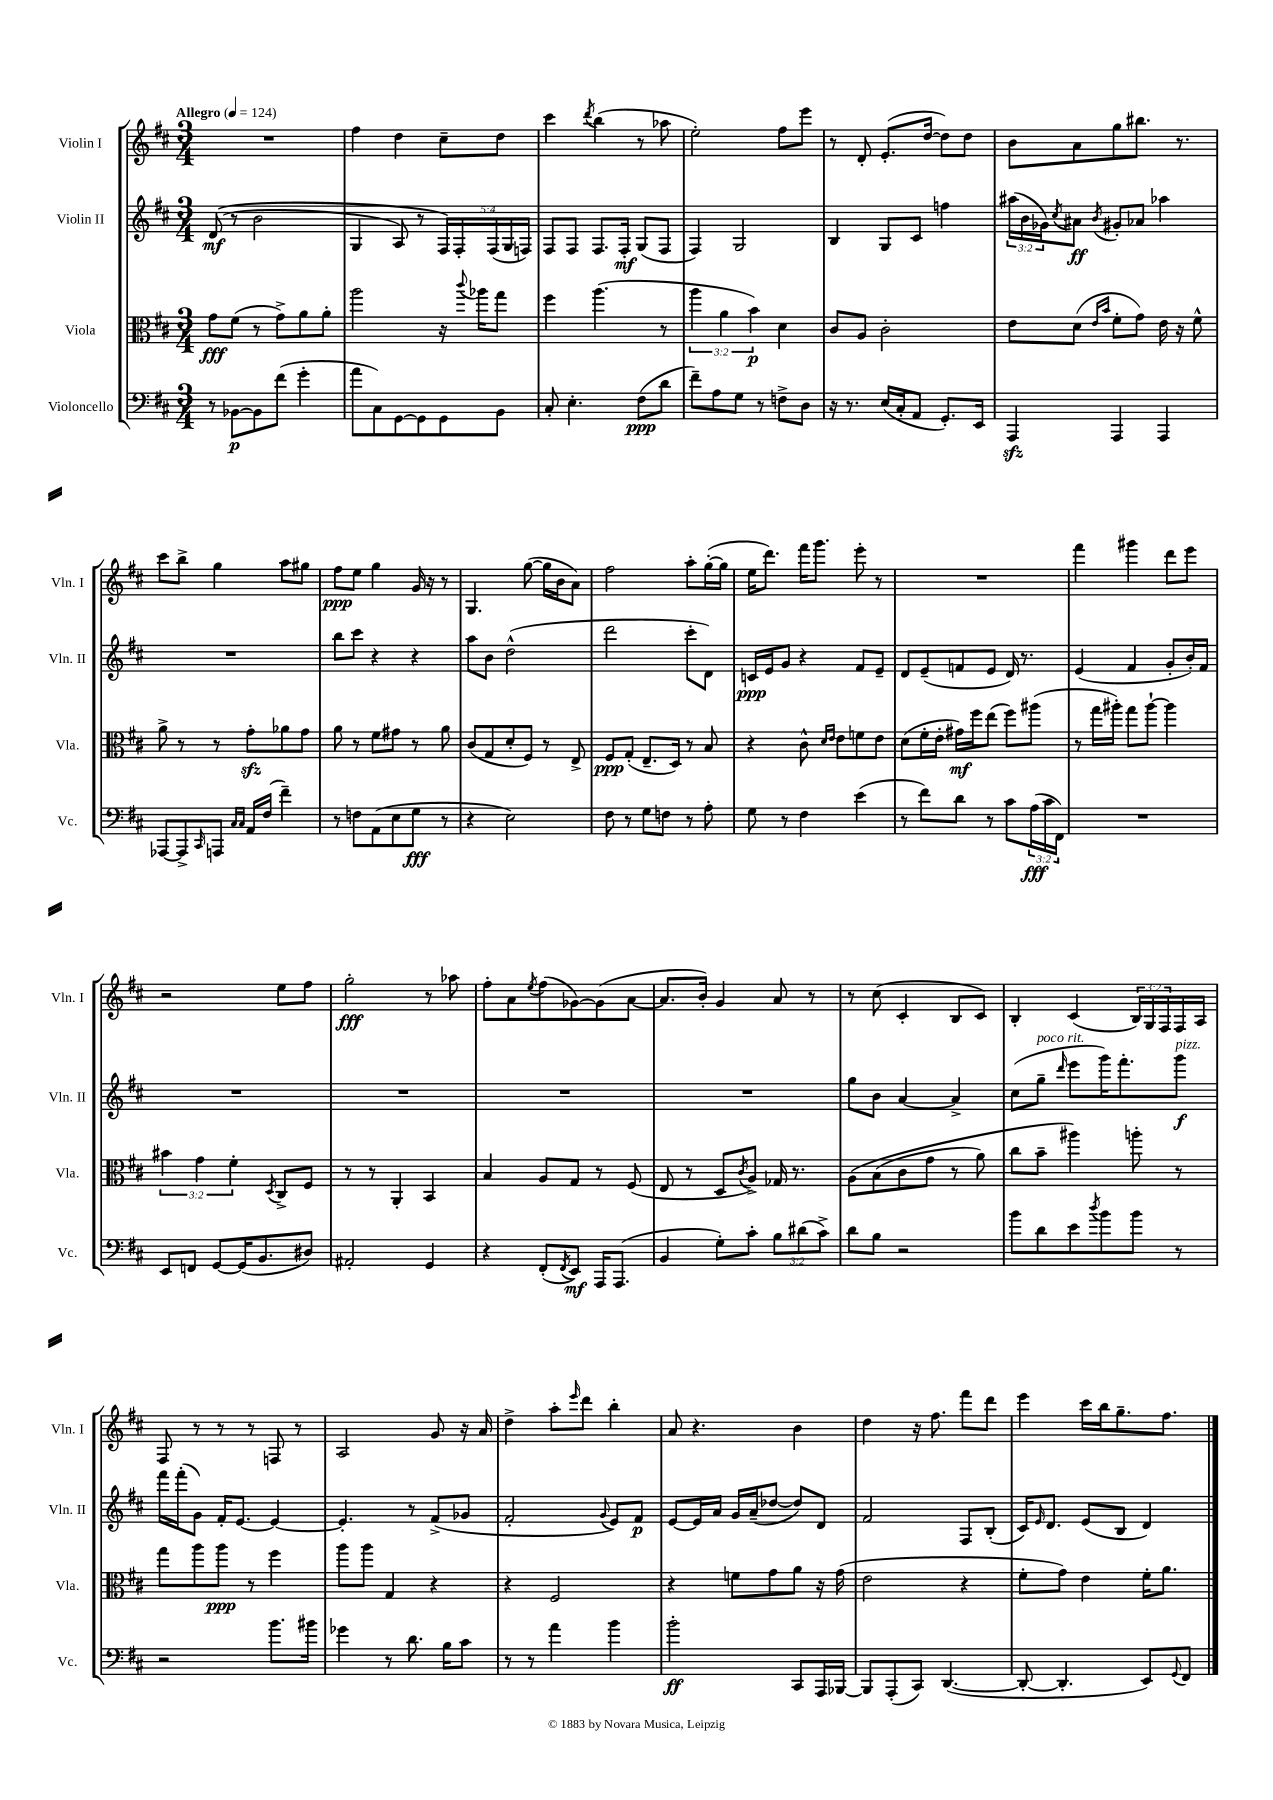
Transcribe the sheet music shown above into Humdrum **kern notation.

**kern	**dynam	**kern	**dynam	**kern	**dynam	**kern	**dynam
*part4	*part4	*part3	*part3	*part2	*part2	*part1	*part1
*staff4	*staff4	*staff3	*staff3	*staff2	*staff2	*staff1	*staff1
*I"Violoncello	*	*I"Viola	*	*I"Violin II	*	*I"Violin I	*
*I'Vc.	*	*I'Vla.	*	*I'Vln. II	*	*I'Vln. I	*
*clefF4	*	*clefC3	*	*clefG2	*	*clefG2	*
*k[f#c#]	*	*k[f#c#]	*	*k[f#c#]	*	*k[f#c#]	*
*M3/4	*	*M3/4	*	*M3/4	*	*M3/4	*
*MM124	*	*MM124	*	*MM124	*	*MM124	*
=1	=1	=1	=1	=1	=1	=1	=1
!	!	!	!	!	!	!LO:TX:a:B:t=Allegro	!
8r	.	8g\L	fff	((8d/	mf	2.r	.
[8BB-X\L	p	(8f#\J	.	8r	.	.	.
8BB-\]	.	8r	.	2b\	.	.	.
(8f#\J	.	8g^\L)	.	.	.	.	.
4g'\	.	8a\	.	.	.	.	.
.	.	8a'\J	.	.	.	.	.
=2	=2	=2	=2	=2	=2	=2	=2
8a\L	.	2aa\	.	4G/	.	4ff#\	.
8C#\)	.	.	.	.	.	.	.
[8GG\	.	.	.	8A/)	.	4dd\	.
8GG\]	.	.	.	8r	.	.	.
8GG\	.	16r	.	20F#/LL)	.	8cc#~\L	.
.	.	.	.	20F#'/	.	.	.
.	.	8qqccc#/	.	.	.	.	.
.	.	16aa-X\KL	.	.	.	.	.
.	.	.	.	(20F#/	.	.	.
8BB\J	.	8gg\J	.	.	.	8dd\J	.
.	.	.	.	20G/	.	.	.
.	.	.	.	20Fn/JJ)	.	.	.
=3	=3	=3	=3	=3	=3	=3	=3
8C#'/	.	4ff#\	.	8F#/L	.	4ccc#\	.
4.E'\	.	.	.	8F#/J	.	.	.
.	.	.	.	.	.	8qddd/	.
.	.	(4.aa\	.	8.F#/L	.	(4bb\	.
.	.	.	.	16F#'/Jk	mf	.	.
(8F#\L	ppp	.	.	(8G/L	.	8r	.
8d\J	.	8r	.	8F#/J	.	8aa-X\	.
=4	=4	=4	=4	=4	=4	=4	=4
8f#~\L)	.	6aa\	.	4F#/)	.	2ee'\)	.
8A\	.	.	.	.	.	.	.
.	.	6a\	.	.	.	.	.
8G\J	.	.	.	2G/	.	.	.
.	.	6b\)	p	.	.	.	.
8r	.	.	.	.	.	.	.
8Fn^\L	.	4d\	.	.	.	8ff#\L	.
8D\J	.	.	.	.	.	8eee\J	.
=5	=5	=5	=5	=5	=5	=5	=5
16r	.	8c#/L	.	4B/	.	8r	.
8.r	.	.	.	.	.	.	.
.	.	8A/J	.	.	.	8d'/	.
(16E/LL	.	2c#'\	.	8G/L	.	(8.e'/L	.
16C#'/J	.	.	.	.	.	.	.
8AA/J	.	.	.	8c#/J	.	.	.
.	.	.	.	.	.	[16dd/Jk	.
8.GG'/L)	.	.	.	4ffn\	.	8dd\L])	.
.	.	.	.	.	.	8dd\J	.
16EE/Jk	.	.	.	.	.	.	.
=6	=6	=6	=6	=6	=6	=6	=6
4AAAzz/	.	8e\L	.	(24aa#X\LL	.	8b\L	.
.	.	.	.	24b\	.	.	.
.	.	.	.	24g-X\J)	.	.	.
.	.	.	.	8qcc#/	.	.	.
.	.	(8d\J	.	8a#X\J	ff	8a\	.
.	.	16qqe/LL	.	.	.	.	.
.	.	16qqb/JJ	.	8qb/	.	.	.
4AAA/	.	8f#'\L	.	8g#X'/L	.	8gg\	.
.	.	8g\J)	.	8a-X/J	.	8.bb#X\J	.
4AAA/	.	16e\	.	4aa-X\	.	.	.
.	.	16r	.	.	.	8.r	.
.	.	8f#^^\	.	.	.	.	.
!!LO:LB:g=z
=7	=7	=7	=7	=7	=7	=7	=7
[8AAA-X/L	.	8a^\	.	2.r	.	8ccc#\L	.
8AAA-^/]	.	8r	.	.	.	8bb^\J	.
16qqCC#/	.	.	.	.	.	.	.
8AAAn/J	.	8r	.	.	.	4gg\	.
16qqC#/LL	.	.	.	.	.	.	.
16qqC#/JJ	.	.	.	.	.	.	.
16AA/LL	.	8gzz'\L	.	.	.	.	.
(16F#/JJ	.	.	.	.	.	.	.
4f#~\)	.	8a-X\	.	.	.	8aa\L	.
.	.	8g\J	.	.	.	8gg#X\J	.
=8	=8	=8	=8	=8	=8	=8	=8
8r	.	8a\	.	8bb\L	.	8ff#\L	ppp
8Fn\L	.	8r	.	8ccc#\J	.	8ee\J	.
(8AA\	.	8f#\L	.	4r	.	4gg\	.
8E\	.	8g#X\J	.	.	.	.	.
8G\J	fff	8r	.	4r	.	16g/	.
.	.	.	.	.	.	16r	.
8r	.	8a\	.	.	.	8r	.
=9	=9	=9	=9	=9	=9	=9	=9
4r	.	(8c#/L	.	8aa\L	.	4.G/	.
.	.	8G/	.	8b\J	.	.	.
2E\)	.	8d'/	.	(2dd^^\	.	.	.
.	.	8F#/J)	.	.	.	([8gg\	.
.	.	8r	.	.	.	16gg\LL]	.
.	.	.	.	.	.	16b\J	.
.	.	8E^/	.	.	.	8a\J)	.
=10	=10	=10	=10	=10	=10	=10	=10
8F#\	.	8F#/L	ppp	2ddd\	.	2ff#\	.
8r	.	(8G'/J	.	.	.	.	.
8G\L	.	8.E~/L	.	.	.	.	.
8Fn\J	.	.	.	.	.	.	.
.	.	16D/Jk)	.	.	.	.	.
8r	.	8r	.	8ccc#'\L	.	8aa'\L	.
8A'\	.	8B/	.	8d\J)	.	([16gg'\L	.
.	.	.	.	.	.	16gg\JJ]	.
=11	=11	=11	=11	=11	=11	=11	=11
8G\	.	4r	.	16cn/LL	ppp	16ee\KL	.
.	.	.	.	16e/J	.	8.ddd\J)	.
8r	.	.	.	8g/J	.	.	.
4F#\	.	8c#^^\	.	4r	.	16fff#\KL	.
.	.	.	.	.	.	8.ggg\J	.
.	.	16qqd/LL	.	.	.	.	.
.	.	16qqe/JJ	.	.	.	.	.
.	.	8e\L	.	.	.	.	.
(4e\	.	8fn\	.	8f#/L	.	8eee'\	.
.	.	8e\J	.	8e~/J	.	8r	.
=12	=12	=12	=12	=12	=12	=12	=12
8r	.	(8d\L	.	8d/L	.	2.r	.
8f#\L)	.	16f#'\L	.	(8e~/	.	.	.
.	.	16e'\JJ	.	.	.	.	.
8d\J	.	16g#X\LL)	mf	8fn/	.	.	.
.	.	16ff#\J	.	.	.	.	.
8r	.	(8ee\J	.	8e/J	.	.	.
8c#\L	.	8ff#\L)	.	16d/)	.	.	.
.	.	.	.	8.r	.	.	.
(24A\L	fff	(8aa#X\J	.	.	.	.	.
24c#\	.	.	.	.	.	.	.
24FF#\JJ)	.	.	.	.	.	.	.
=13	=13	=13	=13	=13	=13	=13	=13
2.r	.	8r	.	(4e/	.	4fff#\	.
.	.	16gg\LL	.	.	.	.	.
.	.	16aa#X'\JJ)	.	.	.	.	.
.	.	8gg\L	.	4f#/	.	4ggg#X\	.
.	.	[8aa#`\J	.	.	.	.	.
.	.	4aa#\]	.	8g'/L	.	8ddd\L	.
.	.	.	.	16b'/L)	.	8eee\J	.
.	.	.	.	16f#/JJ	.	.	.
!!LO:LB:g=z
=14	=14	=14	=14	=14	=14	=14	=14
8EE/L	.	6b#X\	.	2.r	.	2r	.
8FFn/J	.	.	.	.	.	.	.
.	.	6g\	.	.	.	.	.
[8GG/L	.	.	.	.	.	.	.
.	.	6f#'\	.	.	.	.	.
(16GG/K]	.	.	.	.	.	.	.
8.BB/	.	.	.	.	.	.	.
.	.	8qD/	.	.	.	.	.
.	.	8C#^/L	.	.	.	8ee\L	.
8D#X/J)	.	8F#/J	.	.	.	8ff#\J	.
=15	=15	=15	=15	=15	=15	=15	=15
2AA#X'/	.	8r	.	2.r	.	2gg'\	fff
.	.	8r	.	.	.	.	.
.	.	4AA'/	.	.	.	.	.
4GG/	.	4BB/	.	.	.	8r	.
.	.	.	.	.	.	8aa-X\	.
=16	=16	=16	=16	=16	=16	=16	=16
4r	.	4B/	.	2.r	.	8ff#'\L	.
.	.	.	.	.	.	8a\	.
.	.	.	.	.	.	8qee/	.
(8FF#'/L	.	8A/L	.	.	.	(8ff#\	.
8qFF#/	.	.	.	.	.	.	.
8EE/J)	mf	8G/J	.	.	.	[8g-X\)	.
16AAA/KL	.	8r	.	.	.	(8g-\]	.
(8.AAA/J	.	.	.	.	.	.	.
.	.	(8F#/	.	.	.	[8a\J	.
=17	=17	=17	=17	=17	=17	=17	=17
4BB/	.	8E/	.	2.r	.	8.a/L]	.
.	.	8r	.	.	.	.	.
.	.	.	.	.	.	16b'/Jk)	.
8G'\L)	.	8D/L	.	.	.	4g/	.
.	.	8qc#/	.	.	.	.	.
8c#'\J	.	8A^/J)	.	.	.	.	.
12B\L	.	16G-X/	.	.	.	8a/	.
.	.	8.r	.	.	.	.	.
(12d#X\	.	.	.	.	.	.	.
.	.	.	.	.	.	8r	.
12c#^\J)	.	.	.	.	.	.	.
=18	=18	=18	=18	=18	=18	=18	=18
8d\L	.	(8A\L	.	8gg\L	.	8r	.
8B\J	.	(8B\	.	8b\J	.	(8cc#\	.
2r	.	8c#\	.	[4a/	.	4c#'/	.
.	.	8g\J	.	.	.	.	.
.	.	8r	.	4a^/]	.	8B/L	.
.	.	8a\)	.	.	.	8c#/J)	.
=19	=19	=19	=19	=19	=19	=19	=19
8b\L	.	8cc#\L	.	(8cc#\L	.	4B'/	.
!	!	!	!	!LO:TX:a:i:t=poco rit.	!	!	!
8d\	.	8b~\J	.	8gg~\J	.	.	.
.	.	.	.	16qqddd/	.	.	.
8e\	.	4aa#X\)	.	8eee\L	.	(4c#/	.
8qdd/	.	.	.	.	.	.	.
8b\	.	.	.	16ggg\K)	.	.	.
.	.	.	.	8.fff#'\	.	.	.
8b\J	.	8aan'\	.	.	.	24B/LL)	.
.	.	.	.	.	.	24G/	.
.	.	.	.	.	.	24F#/	.
!	!	!	!	!LO:TX:a:i:t=pizz.	!	!	!
8r	.	8r	.	8ggg\J	f	16F#/	.
.	.	.	.	.	.	16A/JJ	.
!!LO:LB:g=z
=20	=20	=20	=20	=20	=20	=20	=20
2r	.	8gg\L	.	16fff#\LL	.	8F#/	.
.	.	.	.	(16fff#'\J	.	.	.
.	.	8aa\	.	8g\J)	.	8r	.
.	.	8aa\J	ppp	16f#'/KL	.	8r	.
.	.	.	.	[8.e/J	.	.	.
.	.	8r	.	.	.	8r	.
8.b\L	.	4ff#\	.	4e/_	.	8Fn/	.
.	.	.	.	.	.	8r	.
16b#X\Jk	.	.	.	.	.	.	.
=21	=21	=21	=21	=21	=21	=21	=21
4g-X\	.	8aa\L	.	4.e'/]	.	2A/	.
.	.	8aa\J	.	.	.	.	.
8r	.	4G/	.	.	.	.	.
8.d\	.	.	.	8r	.	.	.
.	.	4r	.	(8f#^/L	.	8g/	.
16B\KL	.	.	.	.	.	.	.
8c#\J	.	.	.	8g-X/J	.	16r	.
.	.	.	.	.	.	16a/	.
=22	=22	=22	=22	=22	=22	=22	=22
8r	.	4r	.	2f#'/	.	4dd^\	.
8r	.	.	.	.	.	.	.
4a\	.	2F#/	.	.	.	8aa'\L	.
.	.	.	.	.	.	16qqeee/	.
.	.	.	.	.	.	8ddd\J	.
.	.	.	.	8qqg/	.	.	.
4b\	.	.	.	8e/L)	.	4bb'\	.
.	.	.	.	8f#/J	p	.	.
=23	=23	=23	=23	=23	=23	=23	=23
2b'\	ff	4r	.	[8e/L	.	8a/	.
.	.	.	.	16e/L]	.	4.r	.
.	.	.	.	16a/JJ	.	.	.
.	.	8fn\L	.	16g/LL	.	.	.
.	.	.	.	(16a~/J	.	.	.
.	.	8g\	.	[8dd-X/J	.	.	.
8CC#/L	.	8a\J	.	8dd-/L])	.	4b\	.
16AAA/L	.	16r	.	8d/J	.	.	.
[16BBB-X/JJ	.	(16g\	.	.	.	.	.
=24	=24	=24	=24	=24	=24	=24	=24
8BBB-/L]	.	2e\	.	2f#/	.	4dd\	.
(8AAA'/	.	.	.	.	.	.	.
8CC#/J)	.	.	.	.	.	16r	.
.	.	.	.	.	.	8.ff#\	.
([4.DD/	.	.	.	.	.	.	.
.	.	4r	.	8F#/L	.	8fff#\L	.
.	.	.	.	(8B'/J	.	8ddd\J	.
=25	=25	=25	=25	=25	=25	=25	=25
8DD'/_	.	8f#'\L	.	16c#/KL)	.	4eee\	.
.	.	.	.	16qqe/	.	.	.
.	.	.	.	8.d/J	.	.	.
4.DD'/]	.	8g\J)	.	.	.	.	.
.	.	4e\	.	(8e/L	.	16ccc#\LL	.
.	.	.	.	.	.	16bb\J	.
.	.	.	.	8B/J	.	8.gg~\	.
8EE/L)	.	16f#'\KL	.	4d/)	.	.	.
.	.	8.a\J	.	.	.	8.ff#\J	.
8qqGG/	.	.	.	.	.	.	.
8FF#/J	.	.	.	.	.	.	.
==	==	==	==	==	==	==	==
*-	*-	*-	*-	*-	*-	*-	*-
